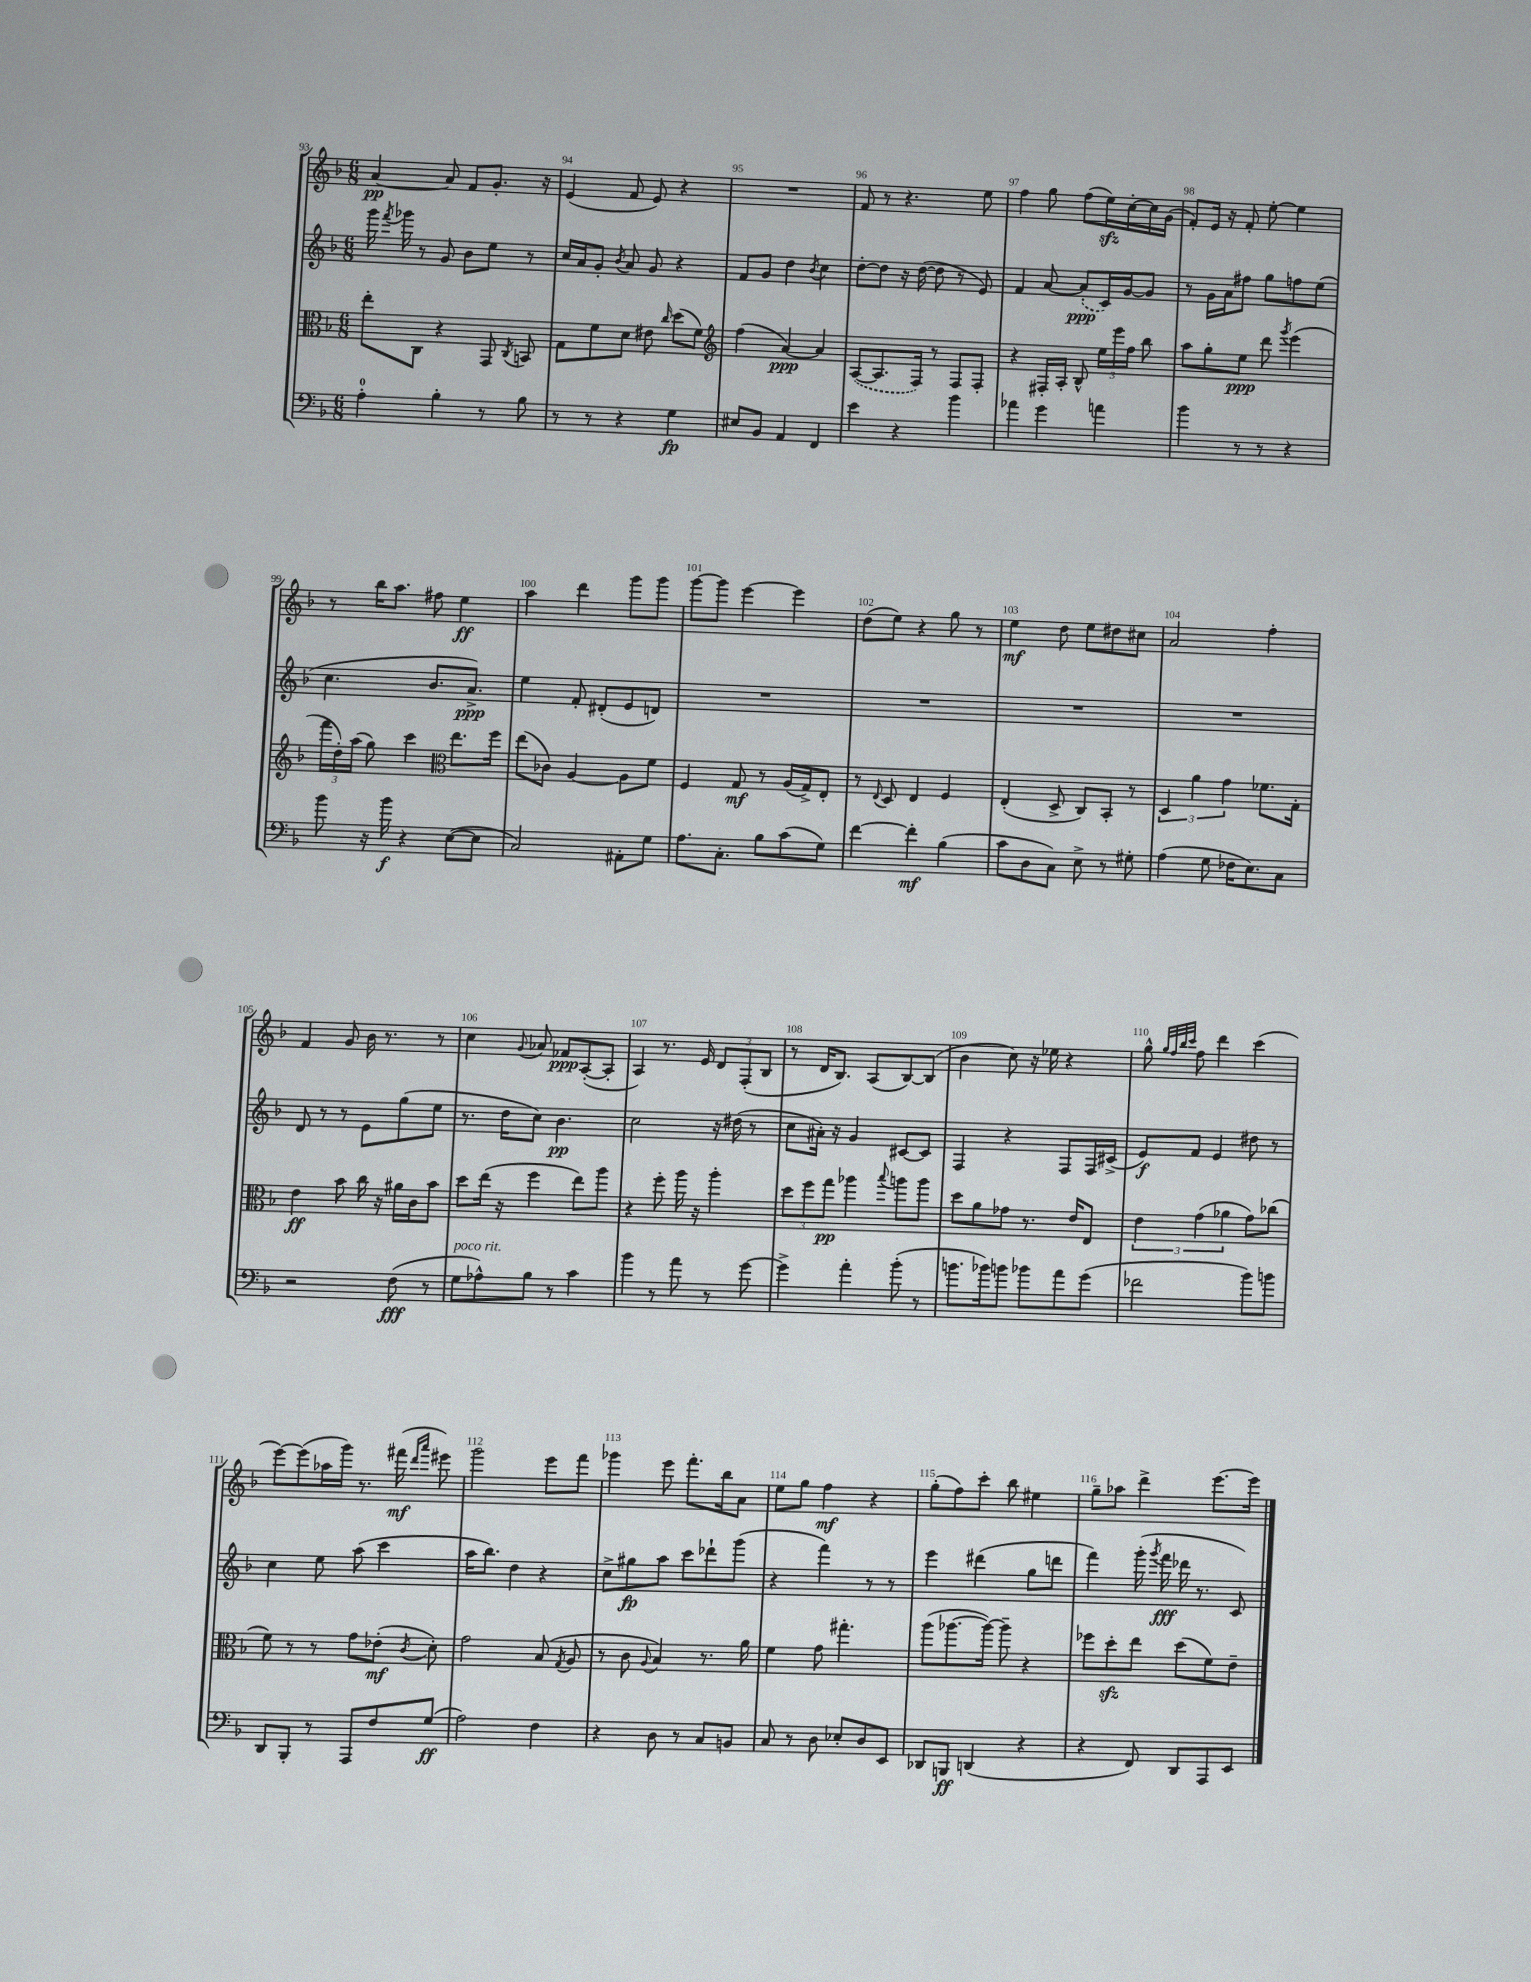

**kern	**kern	**kern	**kern
*staff4	*staff3	*staff2	*staff1
*clefF4	*clefC3	*clefG2	*clefG2
*k[b-]	*k[b-]	*k[b-]	*k[b-]
*M6/8	*M6/8	*M6/8	*M6/8
4A'	8ee'	16ggg	[4a
.	.	8qfff	.
.	.	16ggg-	.
.	8C	8r	.
4B-'	4r	8g	8a]
.	.	8b-	8f
8r	8GG	8ee	8.g'
.	8qC	.	.
8B-	8BB	8r	.
.	.	.	16r
=	=	=	=
8r	8G	16cc	(4e
.	.	16a	.
8r	8f	8g'	.
.	.	8qb-	.
4r	8d	8a	8f
.	8e#	8g	8e)
.	16qqcc	.	.
4G	(8dd	4r	4r
.	8f)	.	.
=	=	=	=
*	*clefG2	*	*
8E#	(4ff	8f	2.r
8BB-	.	8g	.
4AA	[4a)	4dd	.
.	.	8qb-	.
4FF	4a]	4cc	.
=	=	=	=
4e	([8A	[8dd'	8f
.	8.A]	8dd]	8r
4r	.	16r	4.r
.	16F)	([16dd	.
.	8r	8dd]	.
4b-	8F	8r	.
.	8F'	8e)	8ee
=	=	=	=
4a-	4r	4f	4ff
4g	16F#'	[8a	8gg
.	16A'	.	.
.	8B-^^	(8a']	(8ff
4a	24ee	16c)	16ee)
.	24eee	.	.
.	.	[16g	[16cc'
.	24ff	.	.
.	8bb-	8g]	16cc]
.	.	.	(16g
=	=	=	=
4b-	8aa	8r	8f')
.	8gg'	16g	16e
.	.	16a	16r
8r	8ee	8ff#	8f'
8r	8ddd	8gg	[8ee'
.	8qggg	.	.
4r	(4eee	8ff	4ee]
.	.	(8ee	.
=	=	=	=
8b-	24fff	4.cc	8r
.	24dd')	.	.
.	(24aa	.	.
16r	8gg)	.	16bb-
16b-	.	.	8.aa
4r	4ccc	.	.
.	.	8.b-	8ff#
*	*clefC3	*	*
([8E	8.ee	.	4ee
.	.	8.a^)	.
8E]	.	.	.
.	16ff	.	.
=	=	=	=
2C)	(8ee	4ee	4aa
.	8c-)	.	.
.	[4A	8f'	4ddd
.	.	(8d#'	.
8AA#'	8A]	8e	8ggg
8G	8f	8d)	8ggg
=	=	=	=
8.A	4F	2.r	[8ggg
.	.	.	8ggg]
8.C'	.	.	.
.	8G	.	[4eee
8B-	8r	.	.
(8c	(16A	.	4eee]
.	16G^)	.	.
8G)	8E'	.	.
=	=	=	=
[4f	8r	2.r	(8dd
.	8qqE	.	.
.	8D	.	8ee)
4f']	4E	.	4r
(4B-	4F	.	8gg
.	.	.	8r
=	=	=	=
8c	(4E'	2.r	4ee
8D	.	.	.
8C)	8D^	.	8dd
8E^	8C)	.	8ee
8r	8BB-'	.	8dd#
8G#'	8r	.	8cc#
=	=	=	=
(4A	6D	2.r	2a
.	6a	.	.
8G	.	.	.
.	6g	.	.
16F-	.	.	.
8.E)	.	.	.
.	8.f-	.	4ff'
8C	.	.	.
.	16G'	.	.
=	=	=	=
2r	4e	8d	4f
.	.	8r	.
.	8b-	8r	8g
.	16cc	8e	16b-
.	16r	.	8.r
(8F	16a#	(8gg	.
.	16c	.	.
8r	8b-	8ee	8r
=	=	=	=
8G	8dd	8.r	4cc
8A-^^)	(16ee	.	.
.	16r	16dd	.
.	.	.	8qqg
8B-	4ff	8cc)	8a-
8r	.	4.b-	8f-
4c	8ee)	.	([8A'
.	8aa	.	8A']
=	=	=	=
4b-	4r	2cc	4A)
8r	8ff'	.	8.r
8a	16aa	.	.
.	16r	.	16e
8r	4aa'	16r	12d
.	.	(16dd#	.
.	.	.	(12F'
[8g	.	8r	.
.	.	.	12B-
=	=	=	=
4g^]	12dd	8cc	8r
.	12ff	.	.
.	.	16a#')	16d
.	12gg	.	.
.	.	16r	8.B-)
4a'	4aa-	4g	.
.	.	.	(8A
.	8qqbb-	.	.
(8b-'	8aa	[8c#	[8B-)
8r	8aa	8c#]	(8B-]
=	=	=	=
8.b	8dd	4F	4b-
.	8a	.	.
16b-)	.	.	.
8b	8g-	4r	8cc)
8b-	8.r	.	16r
.	.	.	16ee-
8a	.	8F	4r
.	16e	.	.
(8g	8E	16F	.
.	.	(16c#^	.
=	=	=	=
2f-	6e	8e)	8gg^^
.	.	.	32qqgg
.	.	.	32qqff
.	.	.	32qqbb-
.	.	.	32qqccc
.	.	8f	8ff
.	(6g	.	.
.	.	4e	4ddd
.	6a-	.	.
8b-)	8g)	8dd#	(4ccc
8b	(8cc-	8r	.
=	=	=	=
8DD	8f)	4cc	[8eee)
8BBB-'	8r	.	(8eee]
8r	8r	8ee	16aa-
.	.	.	16ggg)
8AAA	8g	(8aa	8.r
8F	(8e-'	4ccc	.
.	.	.	(16fff#
.	.	.	16qqddd
.	8qc	.	16qqaaa
(8G	8d')	.	8eee#)
=	=	=	=
2A)	2g	16aa	2ggg
.	.	8.bb-)	.
.	.	4dd	.
4F	(8B-	4r	8eee
.	8qG	.	.
.	8A	.	8fff
=	=	=	=
4r	8r	8cc^	4ggg-
.	8c	8gg#	.
.	8qqA	.	.
8D	4B-)	8aa	8eee
8r	.	8ccc	8.fff'
8C	8.r	8ddd-`	.
.	.	.	16bb-
8BB	.	(8ggg	8a
.	16a	.	.
=	=	=	=
8C	4f	4r	8ee
8r	.	.	8gg
8D	8g	4fff)	4ff
8E-'	4.gg#'	.	.
8D	.	8r	4r
8EE	.	8r	.
=	=	=	=
8DD-	(8aa	4eee	(8gg'
8BBB	[8.aa-	.	8ff)
(4DD	.	(4ddd#	8ccc'
.	16aa-_)	.	.
.	8aa-~]	.	8bb-
4r	4r	8gg	4ee#
.	.	8ddd	.
=	=	=	=
4r	8ff-	4fff)	8gg~
.	8dd'	.	8aa-
8FF)	8ee	(16ggg'	4ddd^
.	.	8qggg	.
.	.	16fff	.
8DD	(8dd	16ddd-	.
.	.	8.r	.
8AAA	8f)	.	[8.eee
8EE	8e~	8c)	.
.	.	.	16eee]
==	==	==	==
*-	*-	*-	*-
